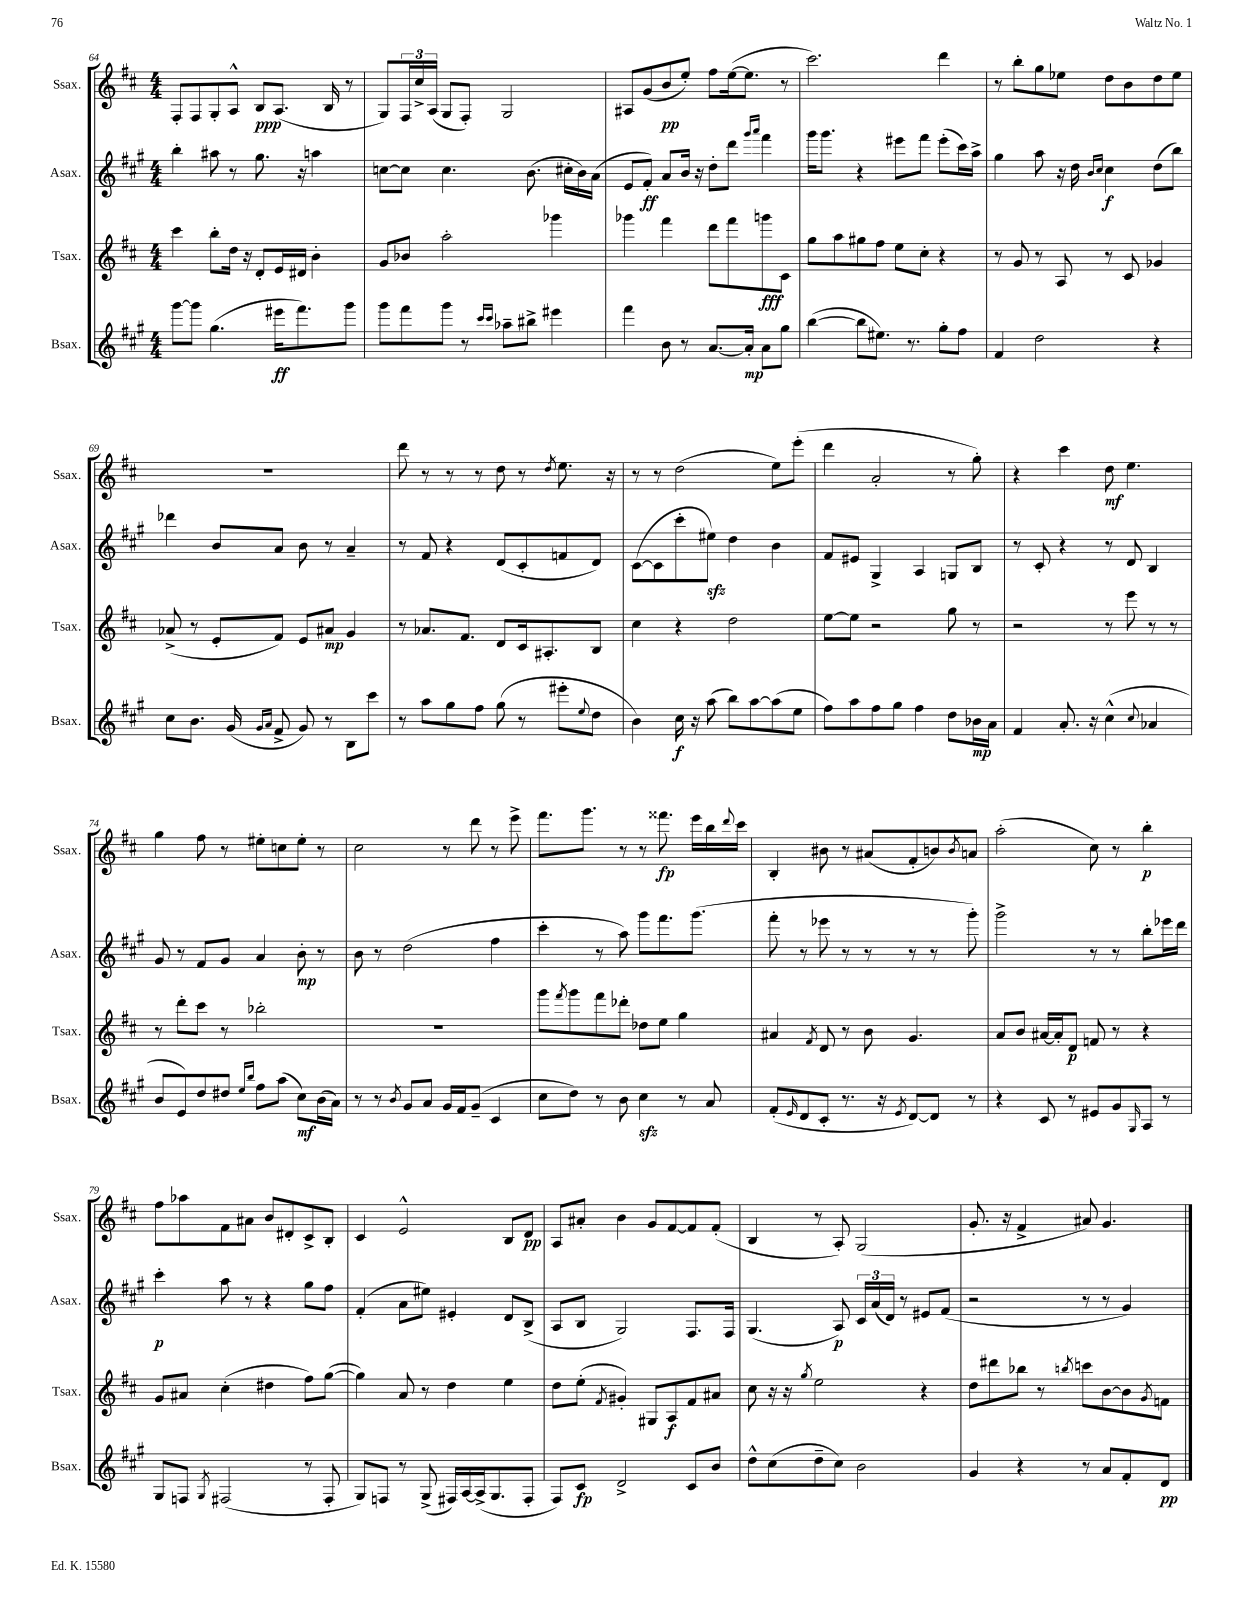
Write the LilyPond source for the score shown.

<<
\new StaffGroup <<
\new Staff = "s0" \with { instrumentName = "Ssax." shortInstrumentName = "Ssax." } {
    \clef treble \key d \major \numericTimeSignature \time 4/4
    fis8-. fis8 g8-. a8-^ b8\ppp a8.( b16 r8 |
    g8) \tuplet 3/2 { fis16 cis''16-> a16( } g8 fis8-.) g2 |
    ais8 g'8( b'8\pp e''8-.) fis''8 e''16~( e''8. r8 |
    cis'''2.) d'''4 |
    r8 b''8-. g''8 ees''8 d''8 b'8 d''8 ees''8 |
    R1 |
    d'''8 r8 r8 r8 d''8 r8 \acciaccatura { d''8 } e''8. r16 |
    r8 r8 d''2( e''8) e'''8-.( |
    d'''4 a'2-. r8 g''8-.) |
    r4 cis'''4 d''8\mf e''4. |
    g''4 fis''8 r8 eis''8-. c''8 eis''8-. r8 |
    cis''2 r8 d'''8 r8 e'''8-> |
    fis'''8. g'''8. r8 r8 fisis'''8.\fp e'''16 b''16 \appoggiatura { d'''8 } cis'''16 |
    b4-. bis'8 r8 ais'8( fis'8-. b'8) \acciaccatura { b'8 } a'8 |
    a''2-.( cis''8) r8 b''4-.\p |
    fis''8 aes''8 fis'8 ais'8 b'8 dis'8-. cis'8-> b8-. |
    cis'4 e'2-^ b8 d'8\pp |
    a8 ais'8-. b'4 g'8 fis'8~ fis'8 fis'8-.( |
    b4 r8 a8-.) g2( |
    g'8.-. r16 fis'4-> ais'8) g'4. \bar "|." |
}
\new Staff = "s1" \with { instrumentName = "Asax." shortInstrumentName = "Asax." } {
    \clef treble \key a \major \numericTimeSignature \time 4/4
    b''4-. ais''8 r8 gis''8. r16 a''4 |
    c''8~ c''8 c''4. b'8.( cis''16-. b'16) a'16( |
    e'8 fis'8-.\ff) a'8 b'16 r16 d''8-. d'''8 \grace { gis'''16 a'''16 } fis'''4 |
    gis'''16 gis'''8. r4 eis'''8 fis'''8 eis'''8-.( cis'''16) a''16-> |
    gis''4 a''8 r16 d''16 \grace { b'16 cis''16 } cis''4\f d''8( b''8) |
    des'''4 b'8 a'8 b'8 r8 a'4-- |
    r8 fis'8 r4 d'8( cis'8-. f'8 d'8) |
    cis'8~( cis'8 cis'''8-. eis''8\sfz) d''4 b'4 |
    fis'8 eis'8 gis4-> a4 g8 b8 |
    r8 cis'8-. r4 r8 d'8 b4 |
    gis'8 r8 fis'8 gis'8 a'4 b'8-.\mp r8 |
    b'8 r8 d''2( fis''4 |
    cis'''4-. r8 a''8) gis'''8 fis'''8. gis'''8.( |
    fis'''8-. r8 ees'''8 r8 r8 r8 r8 gis'''8-.) |
    gis'''2-> r8 r8 b''8-. ees'''16 d'''16 |
    cis'''4-.\p a''8 r8 r4 gis''8 fis''8 |
    fis'4-.( a'8 eis''8) eis'4-. d'8 b8->( |
    a8 b8 gis2) fis8. fis16 |
    gis4.( a8\p) \tuplet 3/2 { cis'16 a'16( d'16) } r8 eis'8 fis'8( |
    r2 r8 r8 gis'4) \bar "|." |
}
\new Staff = "s2" \with { instrumentName = "Tsax." shortInstrumentName = "Tsax." } {
    \clef treble \key d \major \numericTimeSignature \time 4/4
    cis'''4 b''8-. d''16 r16 d'8-. e'16 dis'16 b'4-. |
    g'8 bes'8 a''2-. ges'''4 |
    ges'''4 fis'''4 d'''8 fis'''8 g'''8\fff cis'8 |
    g''8 a''8 gis''8 fis''8 e''8 cis''8-. r4 |
    r8 g'8 r8 a8 r8 cis'8 ges'4 |
    aes'8->( r8 e'8-. fis'8) e'8 ais'8\mp g'4 |
    r8 aes'8. fis'8. d'8 cis'16 ais8.-. b8 |
    cis''4 r4 d''2 |
    e''8~ e''8 r2 g''8 r8 |
    r2 r8 e'''8 r8 r8 |
    r8 d'''8-. cis'''8 r8 bes''2-. |
    R1 |
    g'''8 \acciaccatura { fis'''8 } g'''8 fis'''8 des'''8-. des''8 e''8 g''4 |
    ais'4 \acciaccatura { fis'8 } d'8 r8 b'8 g'4. |
    a'8 b'8 ais'16~ ais'16-. d'8\p f'8 r8 r4 |
    g'8 ais'8 cis''4-.( dis''4 fis''8) g''8~( |
    g''4) a'8 r8 d''4 e''4 |
    d''8 e''8-.( \acciaccatura { fis'8 } gis'4-.) gis8 a8\f fis'8 ais'8 |
    cis''8 r16 r16 \acciaccatura { g''8 } e''2 r4 |
    d''8 dis'''8 bes''8 r8 \acciaccatura { b''8 } c'''8 b'8~ b'8 \acciaccatura { g'8 } f'8 \bar "|." |
}
\new Staff = "s3" \with { instrumentName = "Bsax." shortInstrumentName = "Bsax." } {
    \clef treble \key a \major \numericTimeSignature \time 4/4
    gis'''8~ gis'''8 gis''4.( eis'''16\ff fis'''8.) gis'''8 |
    gis'''8 fis'''8 gis'''8 r8 \grace { cis'''16 cis'''16 } aes''8-- bis''8-> eis'''4 |
    fis'''4 b'8 r8 a'8.~ a'16-.\mp a'8 gis''8 |
    b''4~( b''8 eis''8.) r8. gis''8-. fis''8 |
    fis'4 d''2 r4 |
    cis''8 b'8. gis'16( \grace { gis'16 a'16 } fis'8-> gis'8) r8 b8 cis'''8 |
    r8 a''8 gis''8 fis''8 gis''8( r8 eis'''8-. \appoggiatura { e''8 } d''8 |
    b'4) cis''16\f r16 a''8( b''8) a''8~ a''8( e''8 |
    fis''8) a''8 fis''8 gis''8 fis''4 d''8 bes'16\mp a'16 |
    fis'4 a'8.-. r16 cis''4-^( \appoggiatura { cis''8 } aes'4 |
    b'8 e'8) d''8 dis''8 \grace { e''16 b''16 } fis''8 a''8( cis''8\mf) b'16( a'16) |
    r8 r8 \acciaccatura { b'8 } gis'8 a'8 gis'16 fis'16 gis'8--( cis'4 |
    cis''8 d''8) r8 b'8 cis''4\sfz r8 a'8 |
    fis'8-.( \grace { e'16 } d'8 cis'8-. r8. r16 \acciaccatura { e'8 } d'8~) d'8 r8 |
    r4 cis'8 r8 eis'8 gis'8 \grace { gis16 } a8 r8 |
    gis8 f8 \acciaccatura { gis8 } fis2( r8 fis8-. |
    gis8) f8 r8 gis8->( fis16) a16~ a16->( gis8. fis8-. |
    fis8) cis'8\fp d'2-> cis'8 b'8 |
    d''8-^ cis''8( d''8-- cis''8) b'2 |
    gis'4 r4 r8 a'8 fis'8-. d'8\pp \bar "|." |
}
>>
>>
\layout { \context { \Score currentBarNumber = #64 } }
